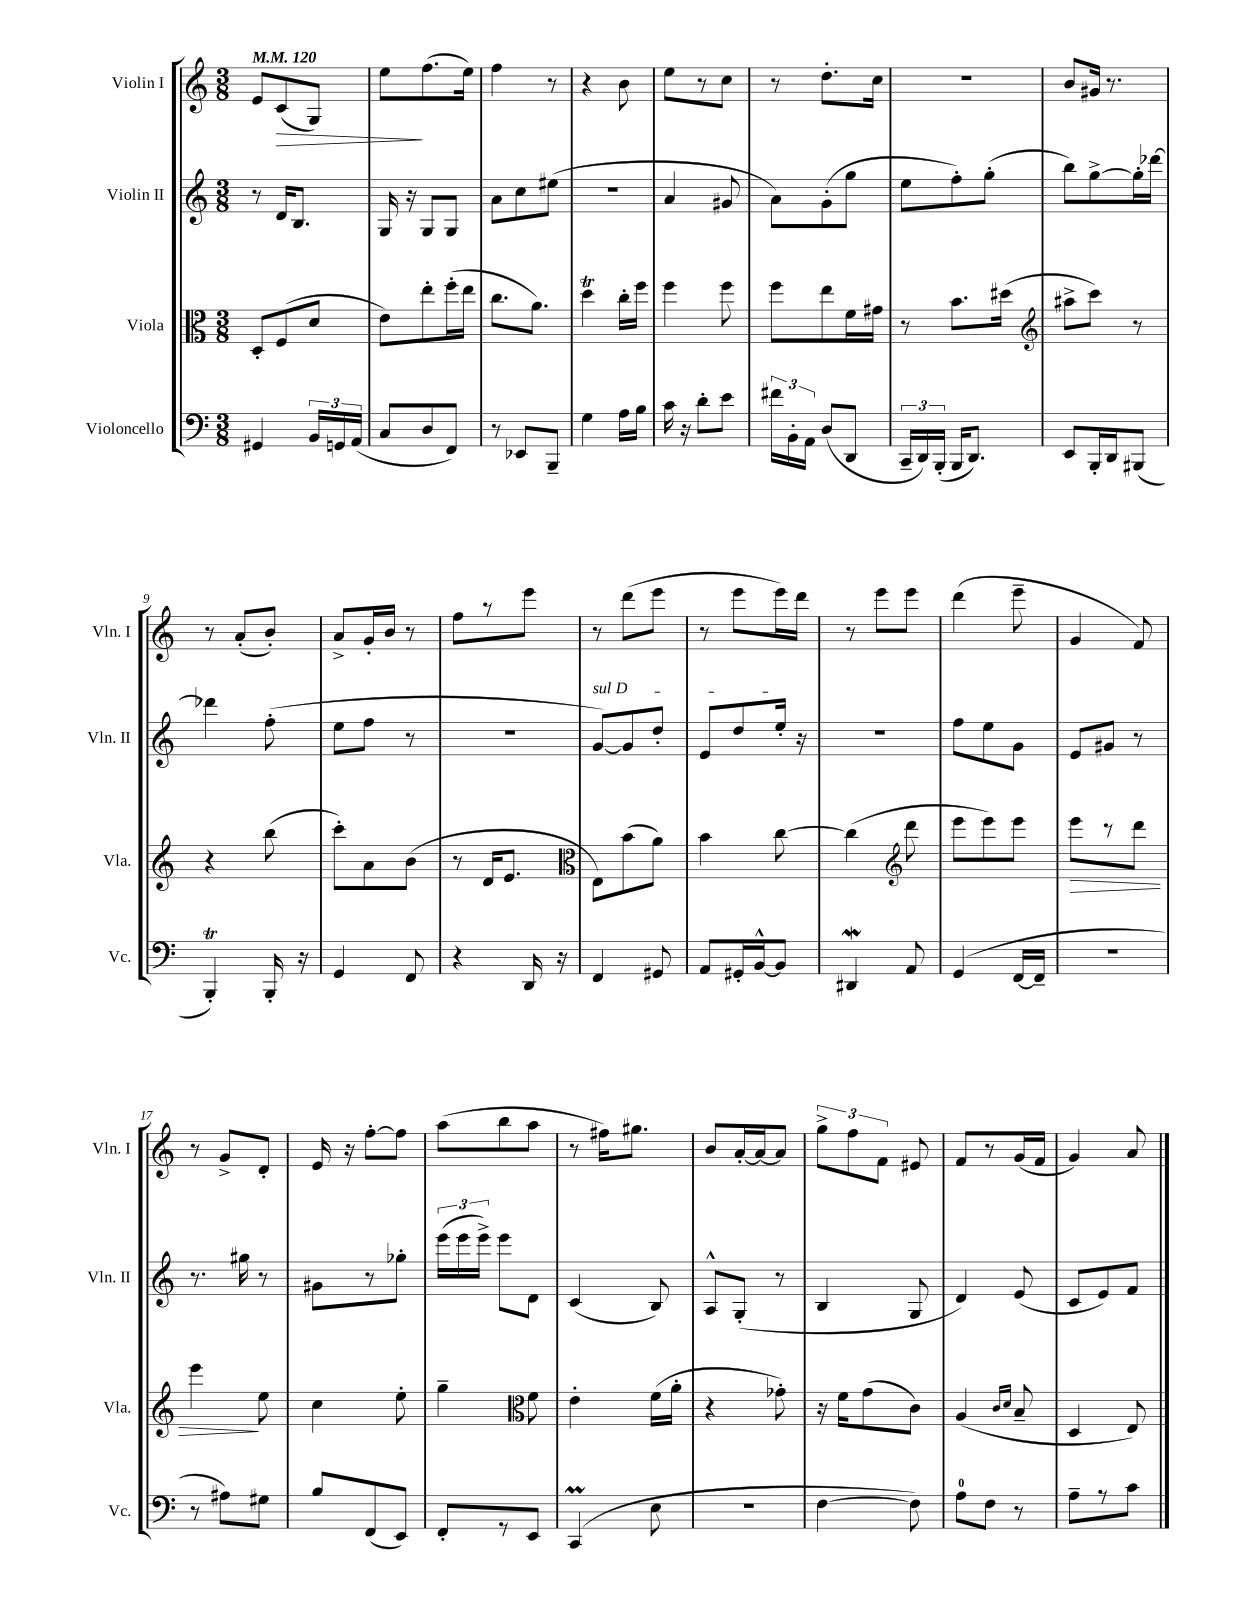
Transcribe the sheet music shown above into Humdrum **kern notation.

**kern	**kern	**kern	**kern
*staff4	*staff3	*staff2	*staff1
*clefF4	*clefC3	*clefG2	*clefG2
*k[]	*k[]	*k[]	*k[]
*M3/8	*M3/8	*M3/8	*M3/8
*MM120	*MM120	*MM120	*MM120
4GG#	8D'	8r	8e
.	(8F	16d	(8c
.	.	8.B	.
24BB	8d	.	8G)
24GG	.	.	.
(24AA	.	.	.
=	=	=	=
8C	8e)	16G	8ee
.	.	16r	.
8D	8ee'	8G	(8.ff
8FF)	(16ff'	8G	.
.	16ee	.	16ee)
=	=	=	=
8r	8.cc	8a	4ff
8EE-	.	8cc	.
.	8.a)	.	.
8BBB~	.	(8ee#	8r
=	=	=	=
4G	4dd	4.r	4r
16A	16cc'	.	8b
16B	16ff	.	.
=	=	=	=
16c	4ff	4a	8ee
16r	.	.	.
8d'	.	.	8r
8e	8ff	8g#	8cc
=	=	=	=
24f#	8ff	8a)	8r
24BB'	.	.	.
24AA	.	.	.
(8D	8ee	(8g'	8.dd'
8DD	16f	8gg	.
.	16g#	.	16cc
=	=	=	=
24CC~	8r	8ee	4.r
24DD)	.	.	.
(24BBB'	.	.	.
16BBB	8.b	8ff')	.
8.DD)	.	.	.
.	.	(8gg'	.
.	(16dd#	.	.
=	=	=	=
*	*clefG2	*	*
8EE	8aa#^	8bb)	8b
16BBB'	8ccc)	[8gg^	16g#
16DD	.	.	8.r
(8BBB#	8r	16gg']	.
.	.	[16ddd-	.
=	=	=	=
4BBB')	4r	4ddd-]	8r
.	.	.	(8a'
16BBB'	(8bb	(8ff'	8b')
16r	.	.	.
=	=	=	=
4GG	8ccc')	8ee	8a^
.	8a	8ff	16g'
.	.	.	16b
8FF	(8b	8r	8r
=	=	=	=
4r	8r	4.r	8ff
.	16d	.	8r
.	8.e	.	.
16DD	.	.	8eee
16r	.	.	.
=	=	=	=
*	*clefC3	*	*
4FF	8E)	[8g)	8r
.	(8b	8g]	(8ddd
8GG#	8a)	8dd'	8eee
=	=	=	=
8AA	4b	8e	8r
16GG#'	.	8dd	8eee
[16BB^^	.	.	.
8BB]	[8cc	16ee'	16eee)
.	.	16r	16ddd
=	=	=	=
4DD#	(4cc]	4.r	8r
.	.	.	8eee
*	*clefG2	*	*
8AA	8ddd	.	8eee
=	=	=	=
(4GG	8eee	8ff	(4ddd
.	8eee)	8ee	.
[16FF	8eee	8g	8eee~
16FF~]	.	.	.
=	=	=	=
4.r	8eee	8e	4g
.	8r	8g#	.
.	8ddd	8r	8f)
=	=	=	=
8r	4eee	8.r	8r
8A#)	.	.	8g^
.	.	16gg#	.
8G#	8ee	8r	8d'
=	=	=	=
8B	4cc	8g#	16e
.	.	.	16r
(8FF	.	8r	[8ff'
8EE)	8ee'	8gg-'	8ff]
=	=	=	=
8FF'	4gg~	(24eee	(8aa
.	.	24eee	.
.	.	24eee^)	.
8r	.	8eee	8bb
*	*clefC3	*	*
8EE	8f	8d	8aa
=	=	=	=
(4CC	4e'	(4c	8r
.	.	.	16ff#)
.	.	.	8.gg#
8E	(16f	8B)	.
.	16a'	.	.
=	=	=	=
4.r	4r	8A^^	8b
.	.	(8G'	[16a'
.	.	.	16a_
.	8g-')	8r	8a]
=	=	=	=
[4F	16r	4B	12gg^
.	16f	.	.
.	.	.	12ff
.	(8g	.	.
.	.	.	12f
8F])	8c)	8G	8e#
=	=	=	=
8A	(4A	4d)	8f
8F	.	.	8r
.	16qqc	.	.
.	16qqd	.	.
8r	8B~	(8e	(16g
.	.	.	16f
=	=	=	=
8A~	4D	8c	4g)
8r	.	8e)	.
8c	8E)	8f	8a
==	==	==	==
*-	*-	*-	*-
